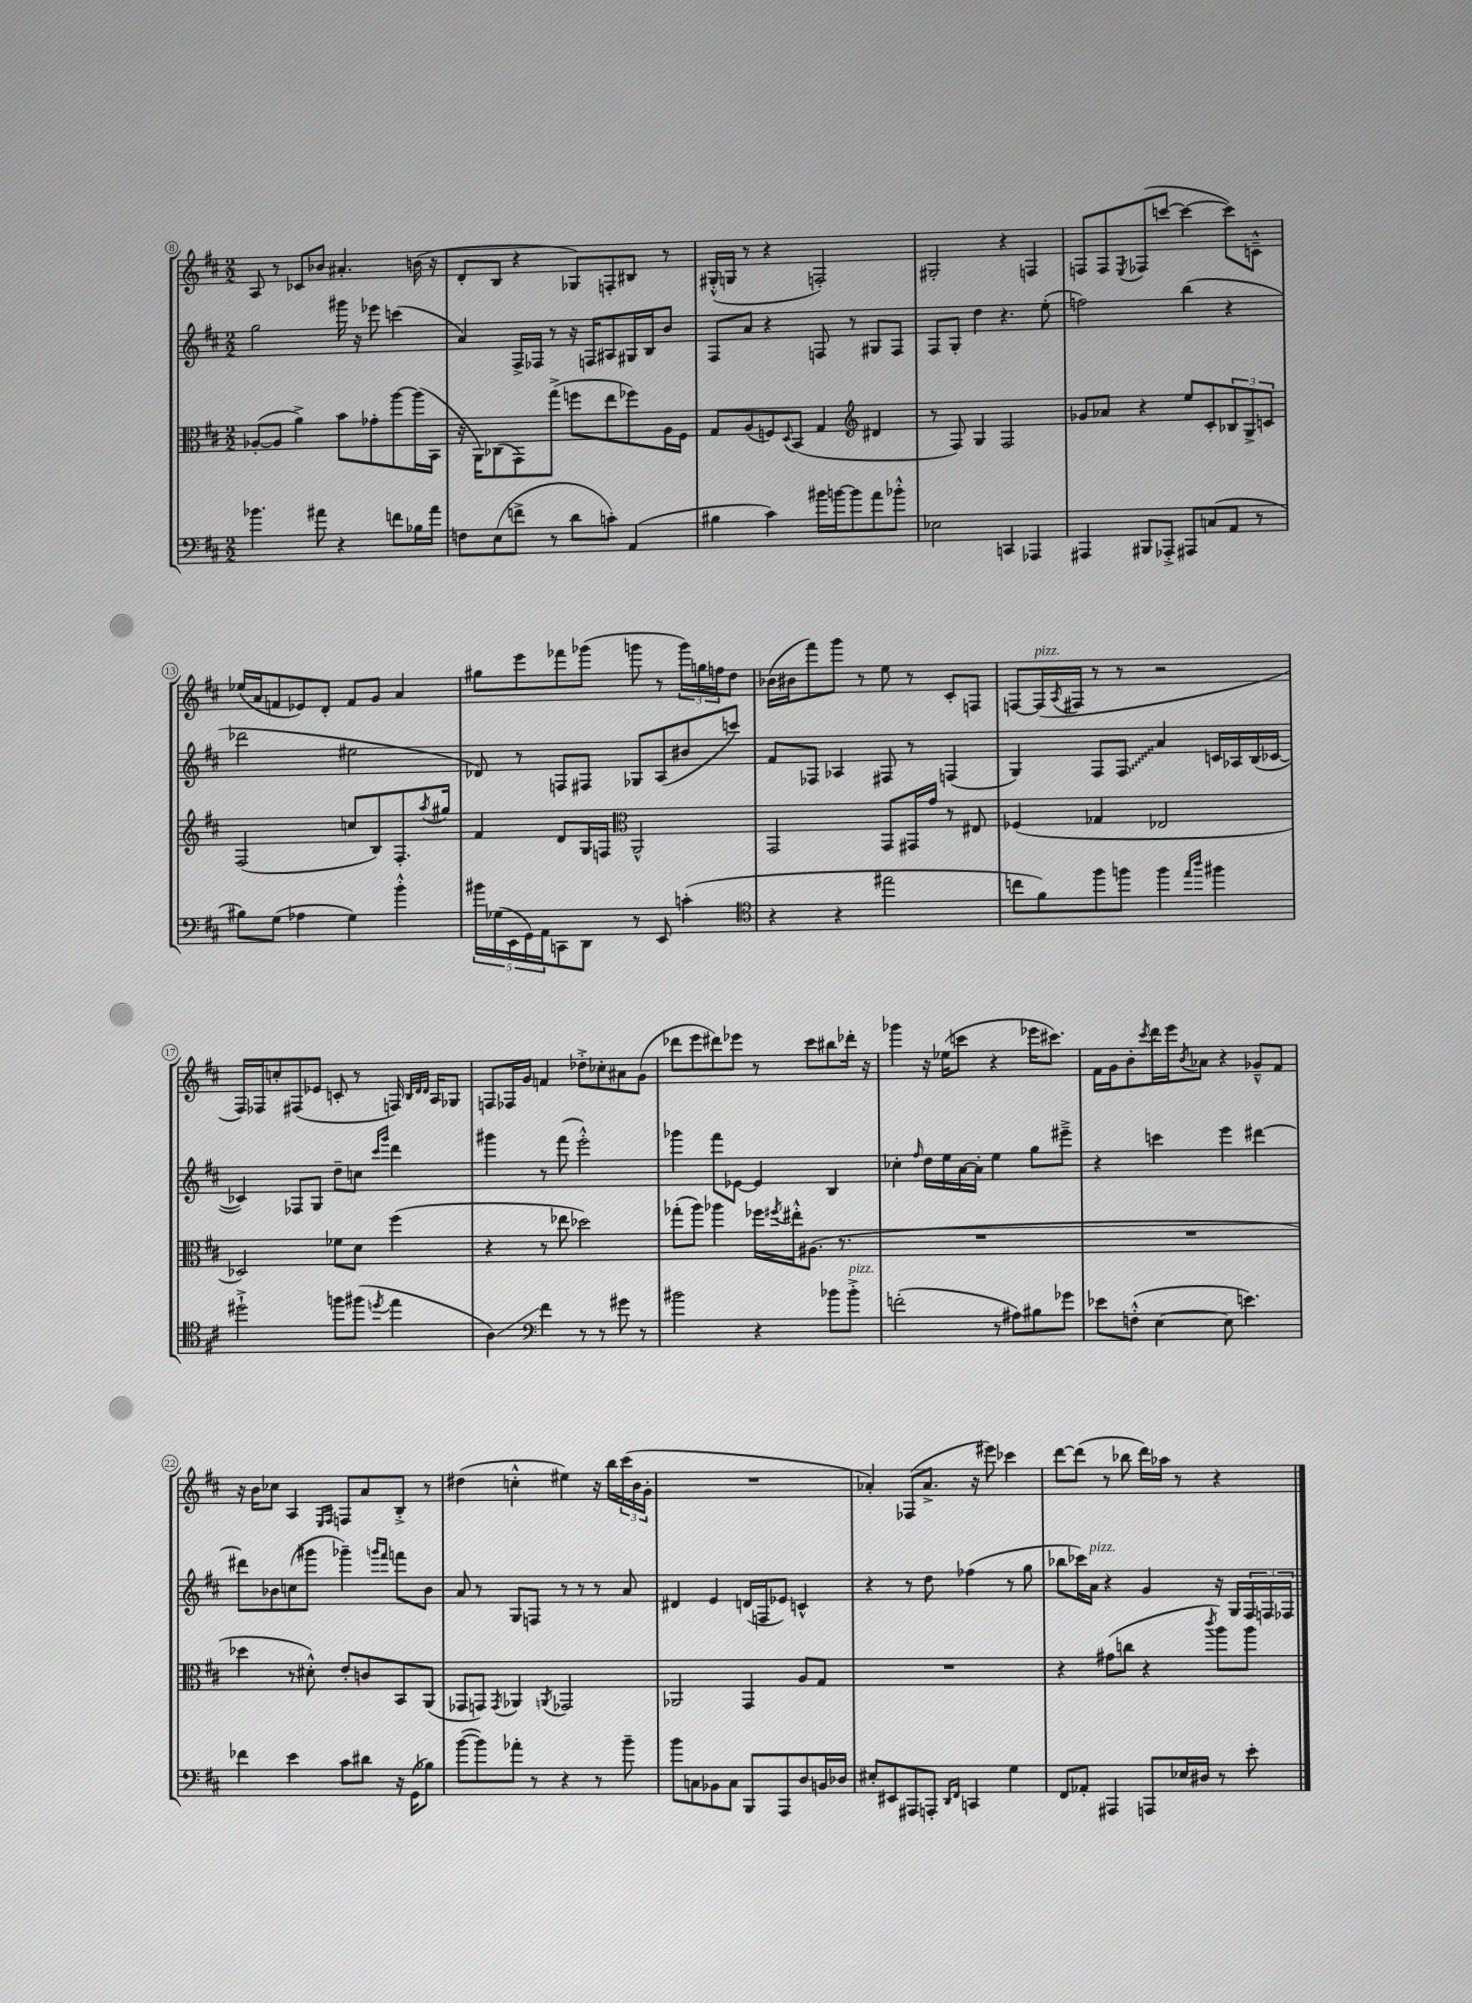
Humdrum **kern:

**kern	**kern	**kern	**kern
*staff4	*staff3	*staff2	*staff1
*clefF4	*clefC3	*clefG2	*clefG2
*k[f#c#]	*k[f#c#]	*k[f#c#]	*k[f#c#]
*M2/2	*M2/2	*M2/2	*M2/2
4.b-\	([8A-'/L	2gg\	8A/
.	8A-/]J	.	8r
.	4a^\)	.	8c-/L
8a#\	.	.	8b-/J
4r	8b\L	16ggg#\	4.a#'/
.	.	16r	.
.	8g-'\	8eee-\	.
8f\L	[8aa\	(4ccc\	.
16B-\L	(16aa\]L	.	(16b\
16a#\JJ	16BB\JJ	.	16r
=	=	=	=
8F\L	16r	4a/)	8d'/L
.	16AA\LK)	.	.
(8E\	(8C-\	.	8B/J
8f^\J	8GG\)	16F#^/LL	4r
.	.	16F-/JJ	.
8r	(8gg^\J	8r	.
8d\L	8ff\L	16r	8G-/L)
.	.	16F/LK	.
8c'\J)	8ee\	8A#/	8F'/
(4AA/	8ff-\)	16G#/L	8B#/J
.	.	16B/J	.
.	16A\L	8b/J	8r
.	16F#\JJ	.	.
=	=	=	=
4B#\	8G/L	8F#/L	(16G#'^^/LL
.	.	.	16G/JJ
.	(8A/	8a/J	8r
4c#\)	8F/)	4r	4r
.	8qqD/	.	.
.	(8BB/J	.	.
16b#\LL	4G/	8F/	2F'/)
[16b\J	.	.	.
8b\]	.	8r	.
*	*clefG2	*	*
8a\	4d#/	8G#/L	.
8b-'^^\J	.	8F/J	.
=	=	=	=
2E-\	8r	8F#/L	2G#'/
.	8F#/)	8G'/J	.
.	4G/	4dd\	.
4CC/	2F#/	4.r	4r
4AAA-/	.	.	4F/
.	.	(8ee'\	.
=	=	=	=
4AAA#/	8g-/L	2ff\)	8F/L
.	8a-/J	.	8F/
.	.	.	8qE/
8BBB#/L	4r	.	(8F-/
8AAA-'^/J	.	.	[8ccc/J
8AAA#/L	8ee/L	(4bb\	4ccc\_
(8C/	8c#'/	.	.
8AA/J	12B-/	4r	8ccc\]L)
.	12G^/	.	.
8r	.	.	8c~^^\J
.	12c/J	.	.
=	=	=	=
8B#\L)	(2F#/	2ddd-\	(16ee-/LL
.	.	.	16a/J
(8G\J	.	.	8f/
4A-\	.	.	8e-/)
.	.	.	8d'/J
4G\)	8cc/L	2ee#\	8f/L
.	8B/)	.	8g/J
4b'^^\	8.F#'/	.	4a/
.	8qaa/	.	.
.	16gg#/Jk	.	.
=	=	=	=
20b#\LL	4f#/	8d-/)	8gg#\L
(20G-\	.	.	.
20EE\	.	.	.
.	.	8r	8eee\
20GG\)	.	.	.
20AA\J	.	.	.
8CC\	8d/L	8F/L	8fff-\
8DD\J	16G/L	8F#/J	(8ggg-\J
.	16F/JJ	.	.
*	*clefC3	*	*
8r	2AA^^/	8G-/L	8ggg\
8EE/	.	(8A/	8r
(4c'\	.	8b#/	24ggg\LL)
.	.	.	24gg\
.	.	.	24ff\J
.	.	8ccc/J)	8dd\J
=	=	=	=
*clefC4	*	*	*
4r	2GG/	8f#/L	(16b-\LL
.	.	.	16b#\J
.	.	8F-/J	8fff#\)
4r	.	4A-/	8ggg\J
.	.	.	8r
2ee#\	8GG/L	8F#/	8ee\
.	16GG#/L	8r	8r
.	16g/JJ	.	.
.	8r	(4F/	8c#'/L
.	8E#/	.	8F/J
=	=	=	=
8cc\L	(4F-/	4G/)	[8F/L
8f#\)	.	.	(16F/]L
.	.	.	8qA/
.	.	.	16F#/JJ
8ff#\	4G-/	8F#/L	8r
8ff\J	.	8F#/J	8r
4ff\	2E-/	4a/	2r
16qqee/LL	.	.	.
16qqaa/JJ	.	.	.
4ff#\	.	16c/LL	.
.	.	16A-/	.
.	.	(16B/	.
.	.	[16c-/JJ	.
=	=	=	=
2dd#`^\	2D-/)	4c-/])	16F#/LL)
.	.	.	16F-/J
.	.	.	8cc'/
.	.	8F-/L	(8F#/
.	.	8G/J	8e-/J
8ff\L	8f-\L	8dd~\L	8c'/
(8ff#\J	8d\J	8cc\J	8r
.	.	16qqccc#/LL	.
8qdd/	.	16qqggg/JJ	.
4ee\	(4ff#\	4ddd\	16F/)
.	.	.	32qqB/LLL
.	.	.	32qqd/
.	.	.	32qqd/JJJ
.	.	.	16A/LK
.	.	.	8G-/J
=	=	=	=
4A\)	4r	4ggg#\	8F/L
.	.	.	16F-/L
.	.	.	16g/JJ
*clefF4	*	*	*
4f#\	8r	8r	4f/
.	8ee-\	(8fff#\	.
8r	2dd-\)	2eee'^^\)	8dd-'^\L
8r	.	.	8cc-'\
8g#\	.	.	8a#\
8r	.	.	(8g\J
=	=	=	=
2b#\	(8gg-'\L	4ggg-\	8ddd-\L
.	8aa\J)	.	8eee\
.	4aa-\	8fff#\L	8ddd#\)
.	.	[8e-\J	8eee-\J
4r	16ff-\LL	4e-/]	8r
.	8qff#/	.	.
.	16ee#'^^\J	.	.
.	(8.A#\J	.	8ccc#\L
8b-\L	.	4B/	8bb#\
.	8.r	.	.
8b-'^\J	.	.	16ddd-'\Jk
.	.	.	16r
=	=	=	=
(2f'\	1r	4cc-'\	4ggg-\
.	.	16qqff#/	.
.	.	16dd\LL	16r
.	.	16ee\	(16ee-\LK
.	.	[16a\	8ccc\J
.	.	16a'\]JJ	.
8r	.	4ee\	4r
8A#\L)	.	.	.
8B#\	.	8gg\L	16eee-\LK
.	.	.	8.ccc#\J)
8g-\J	.	8eee#~^\J	.
=	=	=	=
8e-\L	1r	4r	16f#\LL
.	.	.	16g\J
(8F'^^\J	.	.	8b'\
.	.	.	8qccc#/
[4E\	.	4ccc\	16ddd\L
.	.	.	16eee\J
.	.	.	8qb/
.	.	.	8a-\J
8E\]	.	4eee\	4r
4.e\)	.	.	.
.	.	[4ddd#\	8g-~^^/L
.	.	.	8f#/J
=	=	=	=
4f-\	4dd-\	8ddd#\]L	16r
.	.	.	16b\LK
.	.	8b-\	8cc-\J
4e\	8r	(8cc\	4A/
.	8d#'^^\)	8ggg#\J	.
.	.	.	16qqE/LL
.	.	.	16qqF#/JJ
8c#\L	8e'/L	4ggg-~\)	8F/L
8d#\J	8c/	.	8a/
.	.	16qqggg/LL	.
.	.	16qqfff#/JJ	.
16r	8BB/	8fff\L	8B'^/J
(16GG\LK	.	.	.
8B-\J)	(8AA/J	8b-\J	8r
=	=	=	=
([8b\L	8GG-/L	8a/	(4dd#\
8b\])	8GG/J)	8r	.
.	8qGG/	.	.
8a-'\J	4AA-/	8G/L	4cc'^^\
8r	.	8F/J	.
.	8qAA/	.	.
4r	2GG-/	8r	4ee#\)
.	.	8r	.
8r	.	8r	16r
.	.	.	16bb\LL
8b~\	.	8a/	(24ccc#\
.	.	.	24b\
.	.	.	24g'\JJ
=	=	=	=
8b\L	2AA-/	4d#/	1r
8C\	.	.	.
8BB-\	.	4e/	.
8C\J	.	.	.
8BBB/L	4GG/	(16d/LL	.
.	.	16F/J	.
8AAA/	.	8e-/J)	.
8D/	8A/L	4c^^/	.
16BB/L	8G/J	.	.
16D-/JJ	.	.	.
=	=	=	=
8E#'/L	1r	4r	4a-'/)
8EE#/	.	.	.
8AAA#/	.	8r	(8F-/L
8AAA'/J	.	8dd\	8.a-^/J
16qqDD/LL	.	.	.
16qqFF#/JJ	.	.	.
4CC/	.	(4ff-\	.
.	.	.	16r
.	.	.	8eee#\)
4G\	.	8r	4ccc-\
.	.	8gg\	.
=	=	=	=
8FF#/L	4r	8bb-\L	[8ddd\L
8AA-'/J	.	16ccc-\L)	(8ddd\]J
.	.	16a\JJ	.
4AAA#/	(8g#\L	4r	8r
.	8cc\J	.	8bb-\
8AAA/L	4r	4g/	16ddd\LL)
.	.	.	16aa-\JJ
16E-/L	.	.	8r
16D#/JJ	.	.	.
.	8qccc#/	.	.
8r	8aa\L)	16r	4r
.	.	16G/LL	.
8e'\	8aa\J	24F#/	.
.	.	24F/	.
.	.	24F-/JJ	.
==	==	==	==
*-	*-	*-	*-
